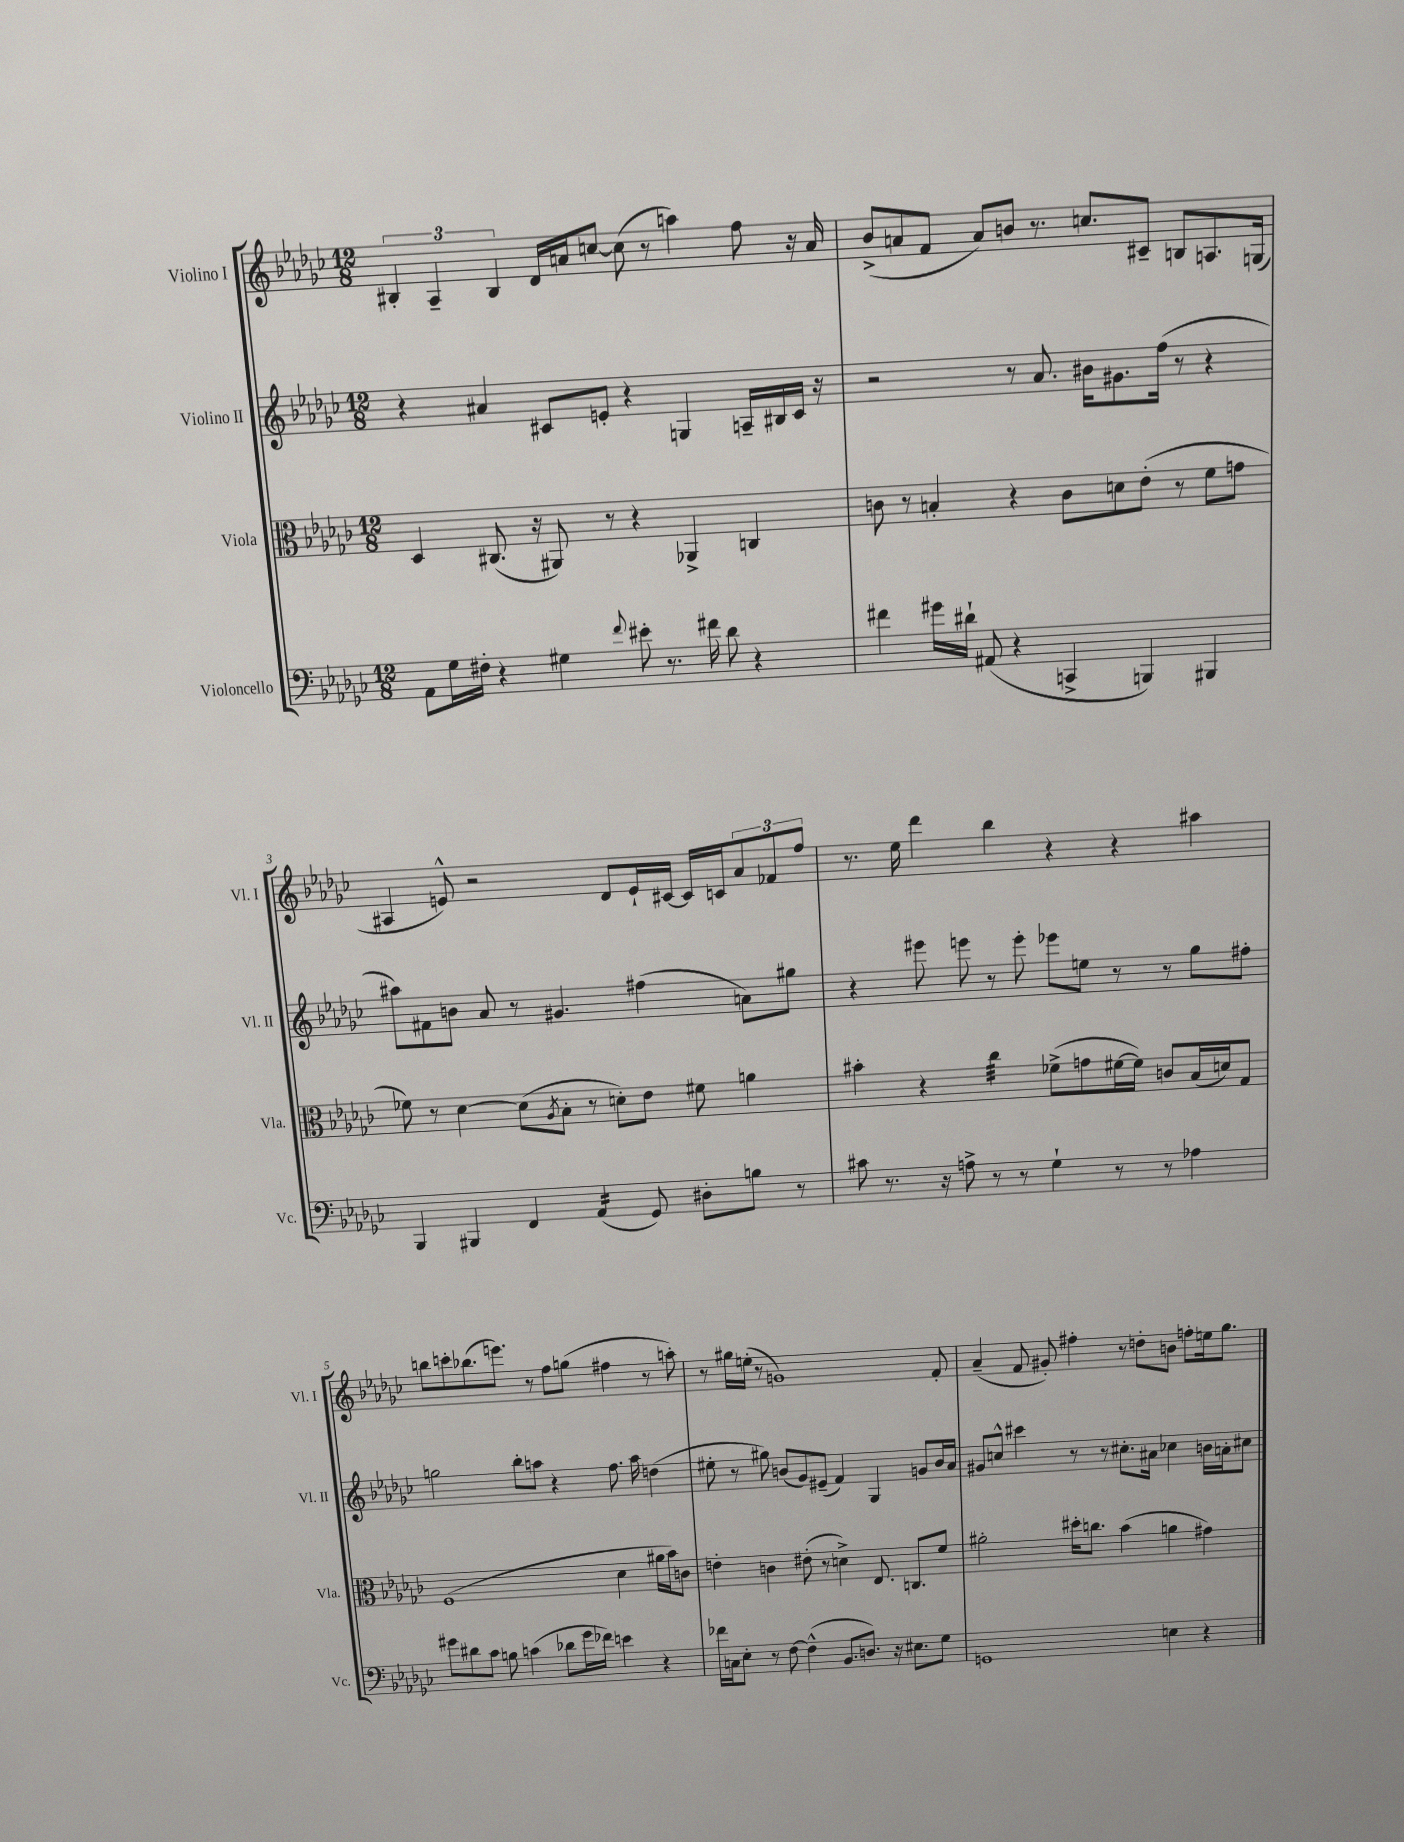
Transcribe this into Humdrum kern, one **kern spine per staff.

**kern	**kern	**kern	**kern
*staff4	*staff3	*staff2	*staff1
*clefF4	*clefC3	*clefG2	*clefG2
*k[b-e-a-d-g-c-]	*k[b-e-a-d-g-c-]	*k[b-e-a-d-g-c-]	*k[b-e-a-d-g-c-]
*M12/8	*M12/8	*M12/8	*M12/8
8AA-\L	4D-/	4r	6B#'/
16G-\L	.	.	.
.	.	.	6A-~/
16F#'\JJ	.	.	.
4r	(8.C#/	4a#/	.
.	.	.	6B#/
.	16r	.	.
4G#\	8AA#/)	8c#/L	16d-/LL
.	.	.	16a/J
.	8r	8e'/J	[8cc/J
8qqf/	.	.	.
8e#'\	4r	4r	(8cc\]
8.r	.	.	8r
.	4AA-^/	4G/	4aa\)
16f#\	.	.	.
8d-\	.	.	.
4r	4C/	16A~/LL	8ff\
.	.	16B#/	.
.	.	16c#/JJ	16r
.	.	16r	16a/
=	=	=	=
4f#\	8c\	2r	(8b-^/L
.	8r	.	8a/
16g#\LL	4B'/	.	8f/J
16d#`\JJ	.	.	.
(8AA#/	.	.	8a/L)
4r	4r	8r	8b/J
.	.	8.a-/	8.r
4CC^/	8c\L	.	.
.	.	16b#\LK	8.cc/L
.	8d\	8.g#\	.
4BBB/)	(8e-'\J	.	8c#~/J
.	.	(16ff\Jk	.
.	8r	8r	8B/L
4BBB#/	8f\L	4r	8.A/
.	8g\J	.	.
.	.	.	(16G/Jk
=	=	=	=
4BBB-/	8f-\)	8aa#\L)	4A#/
.	8r	8f#\	.
4BBB#/	[4d-\	8b\J	8e^^/)
.	.	8a-/	2r
4FF/	(8d-\]L	8r	.
.	8qA-/	.	.
.	8B-'\J	4.g#/	.
(4AA-/	8r	.	.
.	8d'\L)	.	8d-/L
8GG-/)	8e-\J	(4ff#\	16e`/L
.	.	.	[16c#/JJ
8D#'\L	8f#\	.	16c#/]LL
.	.	.	16c/J
8B\J	4a\	8a\L)	12a-/
.	.	.	12f-/
8r	.	8gg#\J	.
.	.	.	12ff/J
=	=	=	=
8c#\	4b#'\	4r	8.r
8.r	.	.	.
.	.	.	16ee-\
.	4r	8eee#\	4ddd-\
16r	.	.	.
8A^\	.	8eee\	.
8r	4cc-\	8r	4bb-\
8r	.	8eee'\	.
4G-`\	(8f-^\L	8eee-\L	4r
.	8g\	8ee\J	.
8r	[16f#\L	8r	4r
.	16f#\]JJ)	.	.
8r	8c/L	8r	.
4A-\	(16B-/L	8gg-\L	4aa#\
.	16d/J)	.	.
.	8G-/J	8ff#'\J	.
=	=	=	=
8g#\L	(1F	2gg\	8bb\L
8d#\	.	.	8ccc'\
8c-\J	.	.	(8.bb-\
8B\	.	.	.
.	.	.	8.eee\J)
(4c\	.	8bb-'\L	.
.	.	8aa\J	8r
8d-\L	.	4r	8ff\L
16g#\L	.	.	(8gg\J
16f-\JJ)	.	.	.
4e\	4d-\	8.ff\	4ff#\
.	.	16aa\	.
4r	16a#\LL	(4dd\	8r
.	16b-\J)	.	.
.	8c\J	.	8aa'\)
=	=	=	=
16f-\LL	4e'\	8ee#'\	8r
16C\J	.	.	.
8E-'\J	.	8r	16gg#\LL
.	.	.	(16ee'\JJ
8r	4c\	8gg#\)	8r
[8F\	.	(8b/L	1g)
(4F^^\]	(8e#'\	8g-/)	.
.	8r	(8e#~/J	.
8.BB-/L	4d^\)	4f/)	.
8.D/J)	.	.	.
.	8.E-/	4G-/	.
16r	.	.	.
8.E#\L	8.C/L	.	.
.	.	8g/L	.
8G-\J	8f/J	16b/L	8f'/
.	.	16a-/JJ	.
=	=	=	=
1GG	2a#'\	8g#/L	(4a-~/
.	.	8cc^^/J	.
.	.	4ccc#\	8f/
.	.	.	8g#'/)
.	16dd#'\LK	8r	4ff#'\
.	8.cc\J	.	.
.	.	8r	.
.	(4b-\	8.cc#'\L	8r
.	.	.	8dd'\L
.	.	16a#\Jk	.
4E\	4a\	4cc-\	8b\J
.	.	.	8ff'\L
4r	4g#\)	16b\LL	16ee\k
.	.	16a'\J	8.gg-\J
.	.	8cc#\J	.
==	==	==	==
*-	*-	*-	*-
